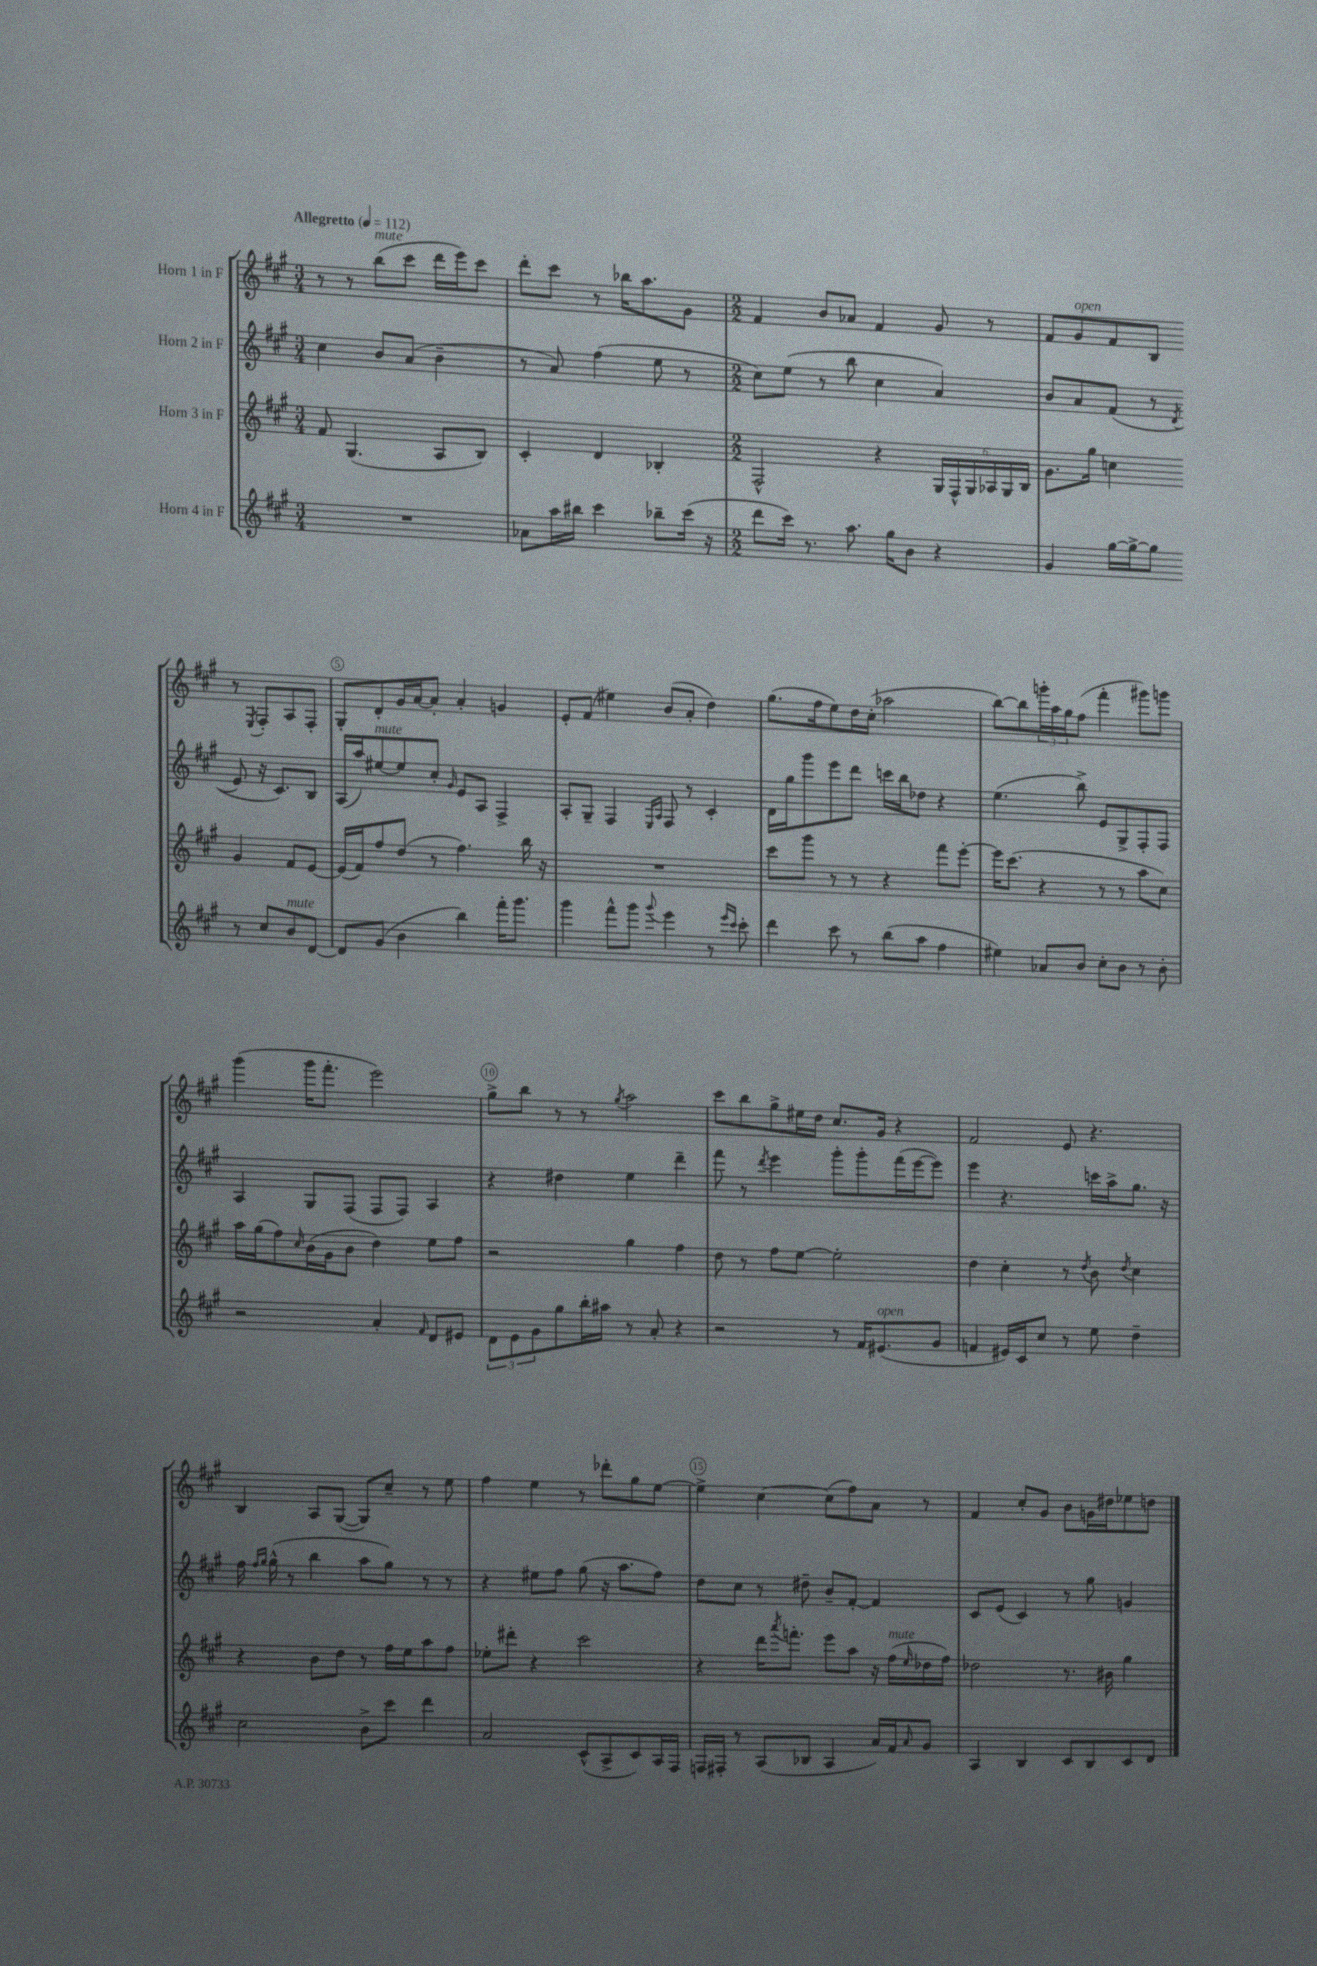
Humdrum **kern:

**kern	**kern	**kern	**kern
*part4	*part3	*part2	*part1
*staff4	*staff3	*staff2	*staff1
*I"Horn 4 in F	*I"Horn 3 in F	*I"Horn 2 in F	*I"Horn 1 in F
*clefG2	*clefG2	*clefG2	*clefG2
*k[f#c#g#]	*k[f#c#g#]	*k[f#c#g#]	*k[f#c#g#]
*M3/4	*M3/4	*M3/4	*M3/4
*MM112	*MM112	*MM112	*MM112
=1	=1	=1	=1
!	!	!	!LO:TX:a:B:t=Allegretto
2.r	8f#/	4cc#\	8r
.	(4.G#/	.	8r
!	!	!	!LO:TX:a:i:t=mute
.	.	8b/L	(8bb\L
.	.	(8a/J	8ccc#\J
.	8A/L	4b~\	16ddd\LL
.	.	.	16eee\J)
.	8B/J)	.	8ccc#\J
=2	=2	=2	=2
8a-X\L	4c#'/	8r	8ddd'\L
16aa\L	.	8a/)	8ccc#\J
16bb#X\JJ	.	.	.
4ccc#\	4d/	(4ff#\	8r
.	.	.	16bb-X\KL
.	.	.	8.aa\
8bb-X~\L	4B-X'/	8ee\	.
(16ccc#\Jk	.	8r	8g#\J
16r	.	.	.
=3	=3	=3	=3
*M2/2	*M2/2	*M2/2	*M2/2
8ddd\L	2F#^^/	8cc#\L)	4f#/
16ccc#\Jk)	.	(8ee\J	.
8.r	.	.	.
.	.	8r	8b/L
8.aa\	.	8bb\	8a-X/J
.	4r	4cc#\	4f#/
16gg#\KL	.	.	.
8b\J	.	.	.
4r	24G#/LL	4a/)	8g#/
.	24F#^^/	.	.
.	24G#/	.	.
.	24A-X/	.	8r
.	24G#/	.	.
.	24B/JJ	.	.
=4	=4	=4	=4
4g#/	8.g#\L	8b/L	8f#/L
!	!	!	!LO:TX:a:i:t=open
.	.	8a/	8g#/
.	16gg#\Jk	.	.
[16gg#\LL	4ccn\	(8f#/J	8f#/
16gg#^\J_	.	.	.
8gg#\J]	.	8r	8B/J
.	.	8qd/	.
8r	4g#/	8e/	8r
.	.	.	8qE/
8cc#/L	.	16r	8F#'/L
.	.	8.c#/L)	.
!LO:TX:a:i:t=mute	!	!	!
8b/	8f#/L	.	8A/
[8d/J	[8e/J	8B/J	8F#'/J
!!LO:LB:g=z
=5	=5	=5	=5
8d/L]	(16e/LL]	(16A/LL	8G#'/L
.	16f#/J)	16aa/J)	.
!	!	!LO:TX:a:i:t=mute	!
(8g#/J	8ff#/	[8ee#X/	8d'/
4b\	(8dd/J	8ee#/]	16g#/L
.	.	.	[16a/J
.	8r	8cc#'/J	8a'/J]
.	.	16qqg#/	.
4bb\)	4.ff#\)	8e/L	4a'/
.	.	8A/J	.
16fff#'\KL	.	4F#^/	4gn/
8.ggg#\J	.	.	.
.	16bb\	.	.
.	16r	.	.
=6	=6	=6	=6
4ggg#\	1r	8A'/L	8e'/L
.	.	8G#~/J	(8f#/J
8fff#^^\L	.	4F#/	4ee#X\)
8ggg#\J	.	.	.
.	.	16qqE/LL	.
8qqggg#/	.	16qqA/JJ	.
4eee\	.	8F#/	(8b/L
.	.	8r	8a'/J
8r	.	4c#'/	4dd\)
16qqeee/LL	.	.	.
16qqccc#/JJ	.	.	.
8ccc#'\	.	.	.
=7	=7	=7	=7
4ddd\	8ccc#\L	16d\LL	(8.gg#\L
.	.	16gg#\J	.
.	8ggg#\J	8ggg#\	.
.	.	.	16ff#\k
8ccc#\	8r	8eee\	8ee\)
8r	8r	8ddd\J	16dd\L
.	.	.	(16cc#'\JJ
(8bb\L	4r	16cccn\LL	2aa-X\
.	.	16bb\J	.
8aa\J	.	8dd-X\J	.
4ff#\	8fff#\L	4r	.
.	[8eee'\J	.	.
=8	=8	=8	=8
4ee#X\)	16eee\KL]	(4.ee\	[8bb\L)
.	(8.ccc#\J	.	.
.	.	.	8bb\]
8a-X/L	4r	.	24gggn'\L
.	.	.	24aa\
.	.	.	24gg#\J
8b/J	.	8bb^\)	(8ff#\J
8cc#'\L	8r	8e/L	4fff#'\
8b\J	8r	8G#^/	.
8r	8aa\L	8F#'/	8ggg#X\L)
8b'\	8cc#\J)	8F#/J	8gggn\J
!!LO:LB:g=z
=9	=9	=9	=9
2r	16aa\LL	4A/	(4ggg#\
.	(16gg#\J	.	.
.	8ff#\)	.	.
.	16qqcc#/	.	.
.	(16b\L	8G#/L	16ggg#\KL
.	16g#\J	.	8.fff#'\J
.	8b\J	(8F#/J	.
4a'/	4dd\)	8F#/L	2eee\)
.	.	8F#/J)	.
16qqf#/	.	.	.
8d/L	8ee\L	4A/	.
8e#X/J	8ff#\J	.	.
=10	=10	=10	=10
12d\L	2r	4r	8gg#^\L
12e\	.	.	.
.	.	.	8bb\J
12g#\	.	.	.
8gg#\	.	4dd#X\	8r
16bb'\L	.	.	8r
16aa#X\JJ	.	.	.
.	.	.	8qgg#/
8r	4gg#\	4ee\	2aa\
8a'/	.	.	.
4r	4ff#\	4ddd~\	.
=11	=11	=11	=11
2r	8dd\	8fff#\	8ccc#\L
.	8r	8r	8bb\
.	.	8qddd/	.
.	8ff#\L	4eee\	8gg#^\
.	[8ee\J	.	16ee#X\L
.	.	.	16dd\JJ
8r	2ee'\]	8ggg#'\L	8.cc#/L
16f#/KL	.	8ggg#'\	.
!LO:TX:a:i:t=open	!	!	!
(8.e#X/	.	.	16g#/Jk
.	.	(16fff#\L	4r
.	.	[16eee\J	.
8g#/J	.	8eee\J])	.
=12	=12	=12	=12
4fn/	4dd\	4eee\	2f#/
16e#X/LL)	4cc#'\	4.r	.
16c#/J	.	.	.
8cc#/J	.	.	.
8r	8r	.	8e/
.	8qdd/	.	.
8ee\	8b\	16cccn\LL	4.r
.	.	16aa^\J	.
.	8qdd/	.	.
4dd~\	4cc#\	8.gg#\J	.
.	.	16r	.
!!LO:LB:g=z
=13	=13	=13	=13
2cc#\	4r	16ff#\	4B/
.	.	16qqff#/LL	.
.	.	16qqgg#/JJ	.
.	.	(16gg#^^\	.
.	.	8r	.
.	8b\L	4bb\	8A/L
.	8dd\J	.	([8G#/J
8b^\L	8r	8aa\L	8G#/L])
8ccc#\J	16ff#\LL	8gg#\J)	8cc#~/J
.	16ee\J	.	.
4ddd\	8aa\	8r	8r
.	8ff#\J	8r	8ee\
=14	=14	=14	=14
2a/	8ee-X'\L	4r	4ff#\
.	8ddd#X'\J	.	.
.	4r	8ee#X\L	4ee\
.	.	8ff#\J	.
(8c#^^/L	2ccc#\	(8gg#\	8r
8A^/	.	16r	8ddd-X'\L
.	.	8.aa\L	.
8c#/)	.	.	8gg#\
16A/L	.	8ff#\J)	[8ee\J
16F#/JJ	.	.	.
=15	=15	=15	=15
16Fn/LL	4r	8dd\L	4ee^\]
16F#X'/JJ	.	.	.
8r	.	8cc#\J	.
(8A/L	16ddd\KL	8r	[4cc#\
.	8qaaa/	.	.
.	8.fffn'\J	.	.
8B-X/J	.	8dd#X~\	.
4A/	8eee\L	8b~/L	(8cc#\L]
.	8aa\J	[8f#'/J	8ff#\)
16a/LL)	16r	4f#/]	8a\J
!	!LO:TX:a:i:t=mute	!	!
16f#/J	(16ff#\LL	.	.
16qqa/	16qqee/	.	.
8g#/J	16dd-X\	.	8r
.	16ff#\JJ)	.	.
=16	=16	=16	=16
4A/	2dd-X\	8c#/L	4f#/
.	.	(8e/J	.
4B/	.	4c#/)	8cc#'/L
.	.	.	8g#/J
8c#/L	8.r	8r	8b\L
8B/	.	8gg#\	16gn\L
.	16b#X\	.	16dd#X\J
8c#/	4gg#\	4gn/	8ee-X\
8d/J	.	.	8ddn\J
==	==	==	==
*-	*-	*-	*-
